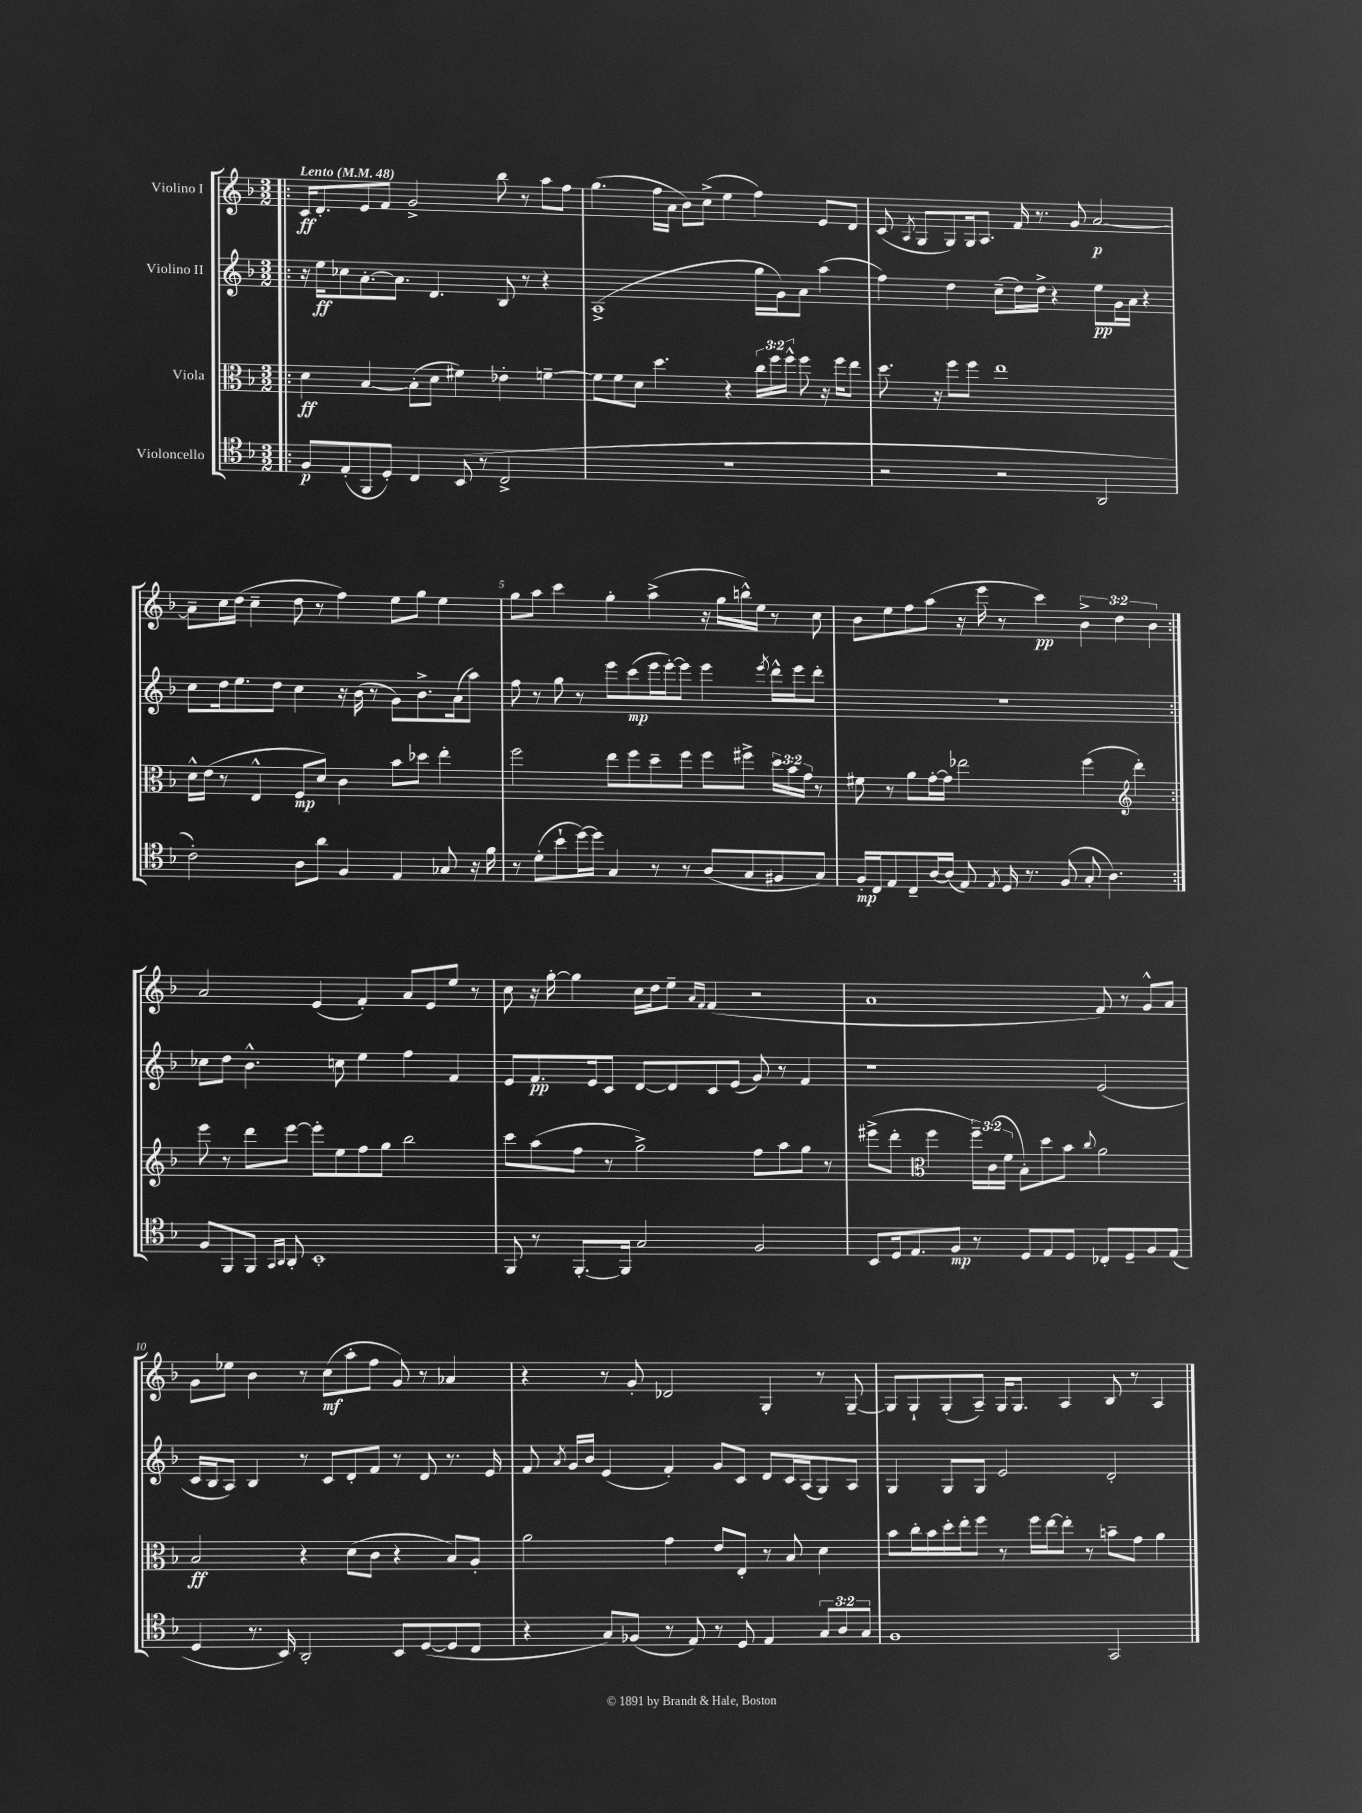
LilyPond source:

<<
\new StaffGroup <<
\new Staff = "s0" \with { instrumentName = "Violino I" } {
    \clef treble \key f \major \numericTimeSignature \time 3/2 \override Staff.TupletNumber.text = #tuplet-number::calc-fraction-text \tempo "Lento" 4 = 48
    \autoBeamOff \repeat volta 2 { \bar ".|:" c'16[\ff d'8.-. e'8 f'8] g'2-> bes''8 r8 a''8[ f''8] |
    g''4.( f''16[ a'16] bes'8[) c''8]->( e''4 f''4) e'8[ d'8] |
    c'8( \acciaccatura { a8 } g8[ g8) g16 a8.] f'16 r8. g'8 a'2~\p |
    a'8[-- c''16 d''16]( c''4-- d''8 r8 f''4) e''8[ g''8] e''4 |
    g''8[ a''8] c'''4 g''4-. a''4->( r16 g''16[ b''16-^) e''16] r8 c''8 |
    bes'8[ e''8 f''8 a''8]( r16 e'''16 r8 c'''4\pp) \tuplet 3/2 { bes'4-> d''4 bes'4 } | }
    a'2 e'4( f'4-.) a'8[ e'8 e''8] r8 |
    c''8 r16 g''16~-. g''4 c''16[ d''16 e''8]-- \grace { a'16[ f'16] } f'4( r2 |
    a'1 f'8) r8 g'8[-^ a'8] |
    g'8[ ees''8] bes'4 r8 c''8[\mf( a''8-. f''8] g'8) r8 aes'4 |
    r4 r8 g'8-. des'2 g4-. r8 g8~-- |
    g8[ g8-! g8-.( a8]--) g16[ g8.] a4 bes8 r8 a4 \bar "|." |
}
\new Staff = "s1" \with { instrumentName = "Violino II" } {
    \clef treble \key f \major \numericTimeSignature \time 3/2
    \autoBeamOff \repeat volta 2 { \bar ".|:" r16 e''16[\ff ces''8 a'8.~-. a'8.] d'4. bes8 r8 r4 |
    a1->( g''16[ g'16) a'8] a''4( |
    f''4) d''4 c''8[--( d''16) d''16]-> r4 e''8[\pp g'16 a'16] r4 |
    c''8[ d''16 e''8. d''8] c''4 r16 bes'16( r8 g'8[) bes'8.-> a'16( a''8]) |
    f''8 r8 g''8 r8 e'''8[ c'''8\mp( e'''16 e'''16~-.) e'''8] e'''4 \acciaccatura { e'''8 } d'''16[-^ e'''16 d'''8]-. |
    R1. | }
    ces''8[ d''8] bes'4.-^ c''8 e''4 f''4 f'4 |
    e'8[ f'8.\pp e'16 c'8] d'8[~ d'8 c'8 e'8]( g'8) r8 f'4 |
    r1 e'2( |
    c'16[ bes16 a8]) bes4 r8 c'8[ d'8-. f'8] r8 d'8 r8. e'16 |
    f'8 \acciaccatura { a'8 } g'16[ bes'16] e'4( f'4-.) g'8[ c'8] d'8[ c'16 a16( g8) a8] |
    g4 g8[ g8] e'2 d'2-. \bar "|." |
}
\new Staff = "s2" \with { instrumentName = "Viola" } {
    \clef alto \key f \major \numericTimeSignature \time 3/2 \override Staff.TupletNumber.text = #tuplet-number::calc-fraction-text
    \autoBeamOff \repeat volta 2 { \bar ".|:" d'4\ff bes4~ bes8[-.( d'8] fis'4) ees'4-. f'4~-- |
    f'8[ f'8 d'8] d''4. r4 \tuplet 3/2 { c''16[ f''16 f''16]-^ } f''8 r16 f''16[ e''8] |
    d''8. r16 f''8[ f''8] e''1 |
    d'16[-^ e'16]( r8 e4-^ f8[\mp d'8]) c'4 bes'8[ des''8] e''4-. |
    f''2 e''8[ f''8 d''8-- f''8] f''8[ fis''8]-> \tuplet 3/2 { d''16[ bes'16 g'16] } r8 |
    fis'8 r8 a'8[ g'16~-. g'16] ees''2 f''4( \clef treble d'''4-.) | }
    e'''8 r8 d'''8[ e'''8]~ e'''8[-. e''8 f''8 g''8] bes''2 |
    c'''8[ a''8( f''8] r8 g''2->) f''8[ a''8 g''8] r8 |
    eis'''8[->( d'''8]-. \clef alto f''4 \tuplet 3/2 { f''16[--) c'16( f'16] } bes8[-.) d''8 bes'8] \appoggiatura { c''8 } a'2 |
    bes2\ff r4 d'8[( c'8] r4 bes8[) a8]-. |
    a'2 g'4 e'8[ e8]-. r8 bes8 d'4 |
    bes'8[ c''16-. bes'16 d''16-. e''16-. f''8] r8 f''16[ e''16~ e''8]-. r8 b'8[-- g'8] a'4 \bar "|." |
}
\new Staff = "s3" \with { instrumentName = "Violoncello" } {
    \clef tenor \key f \major \numericTimeSignature \time 3/2 \override Staff.TupletNumber.text = #tuplet-number::calc-fraction-text
    \autoBeamOff \repeat volta 2 { \bar ".|:" f8[\p e8-.( f,8 d8]-.) c4 bes,8( r8 c2-> |
    R1. |
    r2 r2 a,2 |
    c'2-.) a8[ a'8] f4 e4 ges8 r16 f'16 |
    r8 d'8[-.( bes'8-! d''16~) d''16] g4 r8 r8 a8[( g8 fis8 g8]) |
    f16[-.\mp c16 e8 c8-- a16~ a16]( e8) \acciaccatura { e8 } d16 r8. f8( g8-. a4.) | }
    f8[ f,8 f,8] \grace { g,16[ a,16] } a,8-. bes,1-. |
    f,8 r8 f,8.[~-. f,16] g2 f2 |
    bes,8[ d16 e8. f8]\mp r8 d8[ e8 d8] ces8[-. d8-- f8 e8]( |
    d4 r8. bes,16) a,2-. bes,8[ d8~( d8 c8] |
    r4 g8[) fes8]( r8 e8) r8 d8 e4 \tuplet 3/2 { g8[ a8 g8] } |
    f1 g,2 \bar "|." |
}
>>
>>
\layout { \context { \Score \override BarNumber.break-visibility = ##(#f #t #t) barNumberVisibility = #(every-nth-bar-number-visible 5) } }
